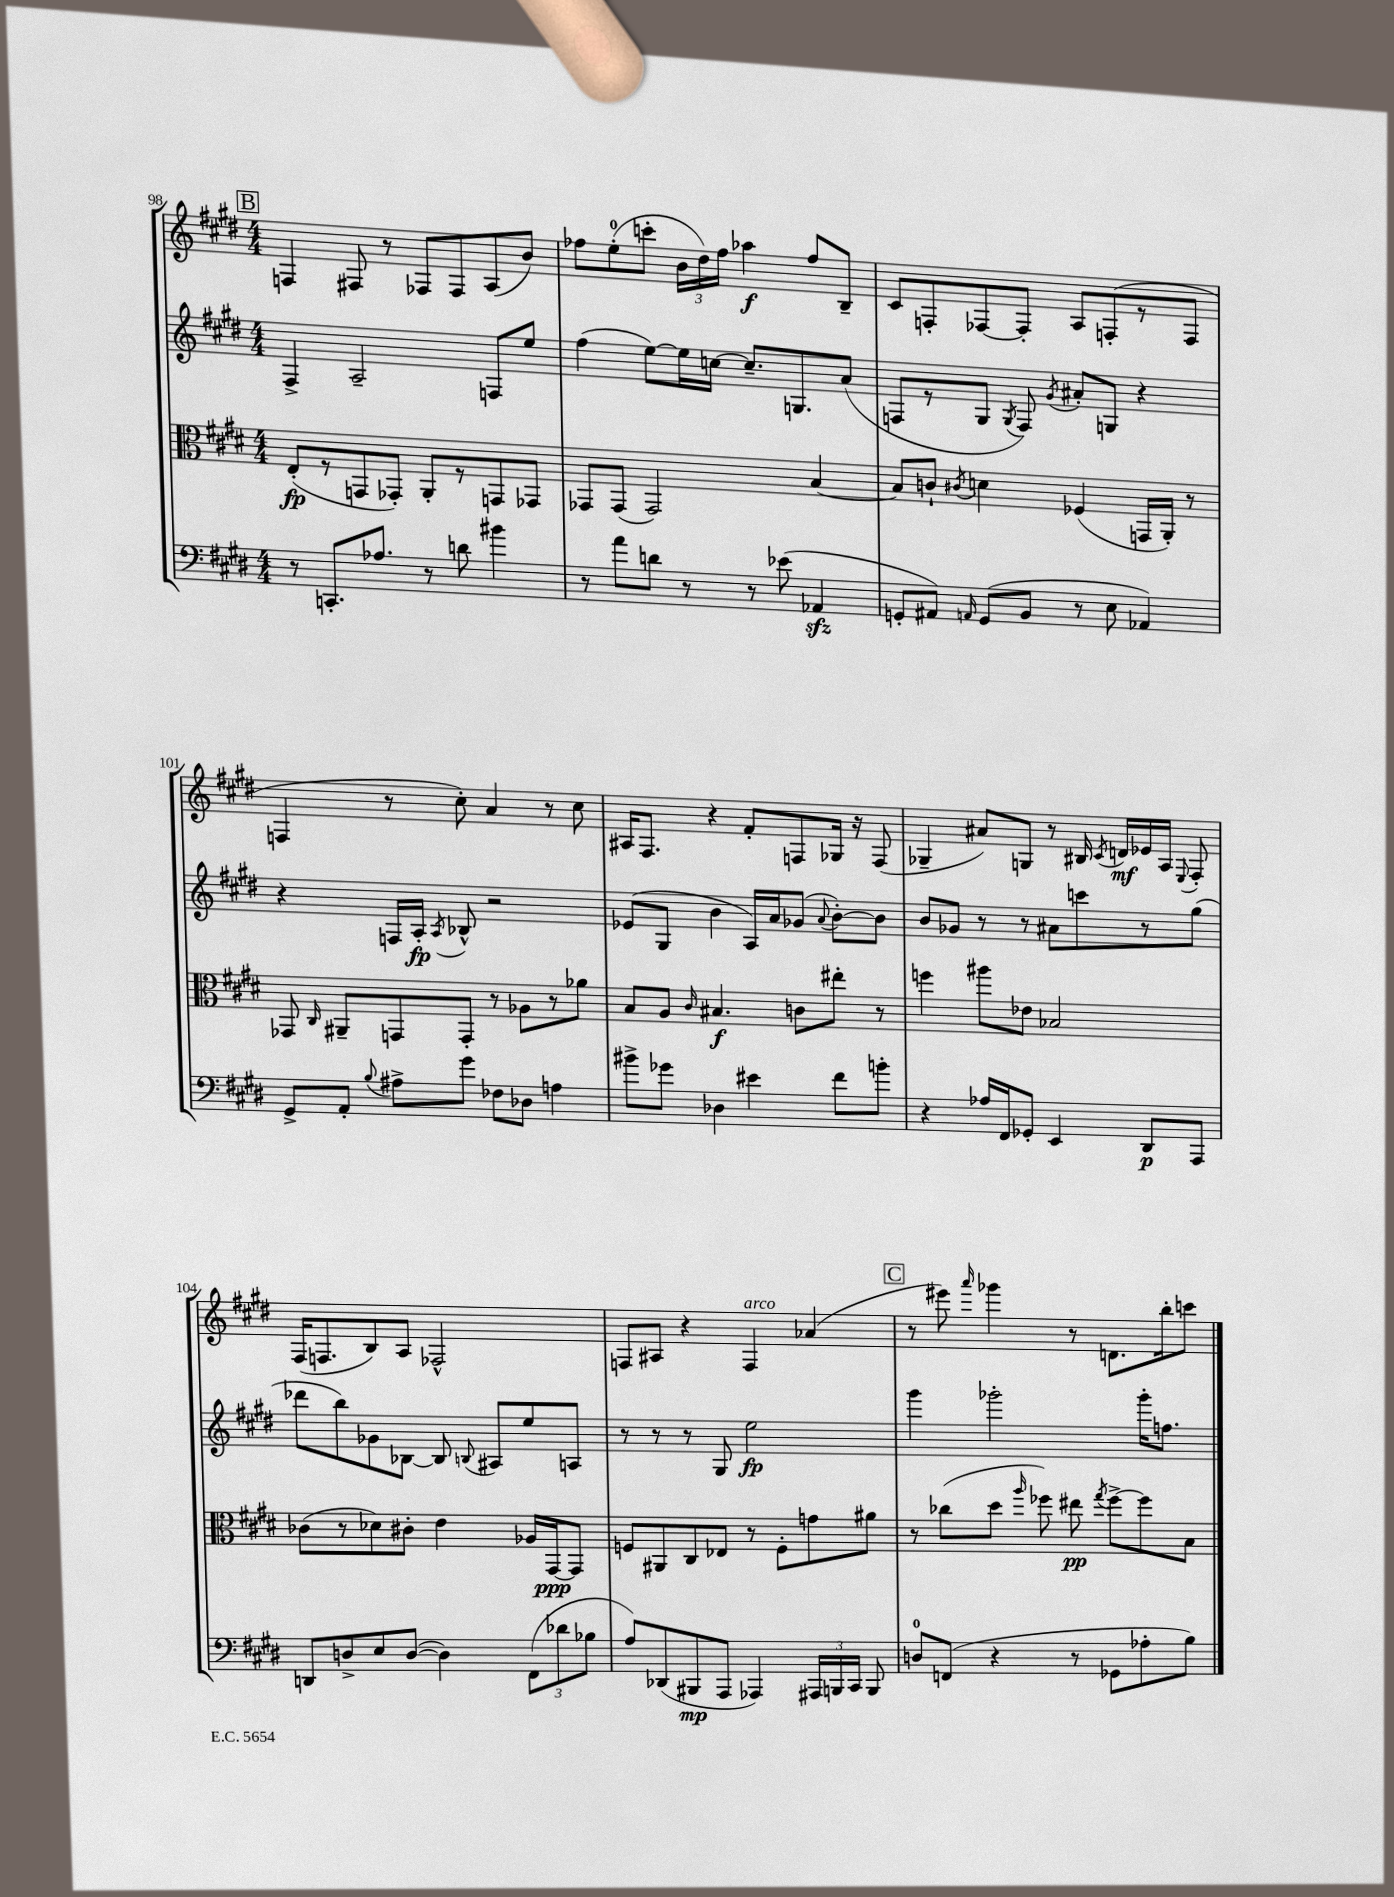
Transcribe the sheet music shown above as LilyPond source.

<<
\new StaffGroup <<
\new Staff = "s0" {
    \clef treble \key e \major \numericTimeSignature \time 4/4
    \autoBeamOff \mark \markup { \box "B" } f4 fis8 r8 fes8[ fes8 a8( b'8]) |
    fes''8[ e''8-0-.( c'''8]-. \tuplet 3/2 { b'16[ dis''16) fes''16] } aes''4\f fes''8[ b8]-- |
    cis'8[ f8-. fes8~ fes8]-. a8[ f8-.( r8 f8] |
    f4 r8 cis''8-.) a'4 r8 cis''8 |
    ais16[ fis8.] r4 fis'8[-. f8 ges16] r16 f8( |
    ges4-- ais'8[) g8] r8 bis16 \acciaccatura { cis'8 } d'16[\mf ees'16 a16] \appoggiatura { e8 } fis8-. |
    fis16[( f8. b8) a8] fes2-^ |
    f8[ ais8] r4 f4^\markup { \italic "arco" } aes'4( |
    \mark \markup { \box "C" } r8 eis'''8) \grace { a'''16 } ges'''4 r8 d'8.[ b''16-. c'''8] \bar "|." |
}
\new Staff = "s1" {
    \clef treble \key e \major \numericTimeSignature \time 4/4
    \autoBeamOff \mark \markup { \box "B" } fis4-> a2-- f8[ e''8] |
    fis''4( e''8[~) e''16 c''16]~ c''8.[-- g8. a'8]( |
    f8[ r8 gis8] \acciaccatura { gis8 } f8) \acciaccatura { gis'8 } ais'8[-. g8] r4 |
    r4 f16[ a16]-.\fp \acciaccatura { a8 } bes8-^ r2 |
    ees'8[( gis8] b'4 a16[) a'16 ges'8]( \appoggiatura { a'8 } b'8[~-.) b'8] |
    b'8[ ges'8] r8 r8 ais'8[ c'''8 r8 gis''8]( |
    des'''8[ b''8) ges'8 bes8]~ bes8 \appoggiatura { b8 } ais8[ e''8 a8] |
    r8 r8 r8 gis8 e''2\fp |
    \mark \markup { \box "C" } gis'''4 ges'''2-. ges'''16[-. f''8.] \bar "|." |
}
\new Staff = "s2" {
    \clef alto \key e \major \numericTimeSignature \time 4/4
    \autoBeamOff \mark \markup { \box "B" } e8[-.\fp( r8 g,8 ges,8]-.) a,8[-. r8 g,8 ges,8] |
    ges,8[ ges,8]( ges,2) b4~ |
    b8[ c'8]-! \acciaccatura { cis'8 } d'4 fes4( g,16[ a,16]-.) r8 |
    ges,8 \grace { cis16 } ais,8[-- g,8 g,8]-. r8 aes8[ r8 aes'8] |
    b8[ a8] \grace { cis'16 } bis4.\f c'8[ eis''8]-. r8 |
    f''4 ais''8[ ees'8] bes2 |
    ces'8[( r8 des'8) cis'8]-. e'4 aes16[ gis,16~\ppp gis,8] |
    f8[ ais,8 cis8 ees8] r8 f8[-. g'8 ais'8] |
    \mark \markup { \box "C" } r8 ces''8[( dis''8] \grace { a''16 } fes''8) eis''8\pp \acciaccatura { gis''8 } fes''8[~-> fes''8 b8] \bar "|." |
}
\new Staff = "s3" {
    \clef bass \key e \major \numericTimeSignature \time 4/4
    \autoBeamOff \mark \markup { \box "B" } r8 c,8.[-. aes8.] r8 d'8 bis'4 |
    r8 a'8[ d'8] r8 r8 ees'8( aes,4\sfz |
    g,8[-. ais,8]) \grace { a,16 } g,8[( b,8] r8 e8 aes,4) |
    gis,8[-> a,8]-. \appoggiatura { b8 } ais8[-> gis'8] fes8[ des8] a4 |
    bis'8[-> ges'8] des4 eis'4 fis'8[ b'8]-. |
    r4 aes16[ fis,16 ges,8]-. e,4 dis,8[\p a,,8] |
    d,8[ d8-> e8 d8]~( d4) \tuplet 3/2 { fis,8[( des'8 bes8] } |
    a8[) des,8( bis,,8\mp a,,8] aes,,4) \tuplet 3/2 { ais,,16[ b,,16 cis,16] } b,,8 |
    \mark \markup { \box "C" } d8[-0 f,8]( r4 r8 ges,8[ aes8-. b8]) \bar "|." |
}
>>
>>
\layout { \context { \Score currentBarNumber = #98 } }
